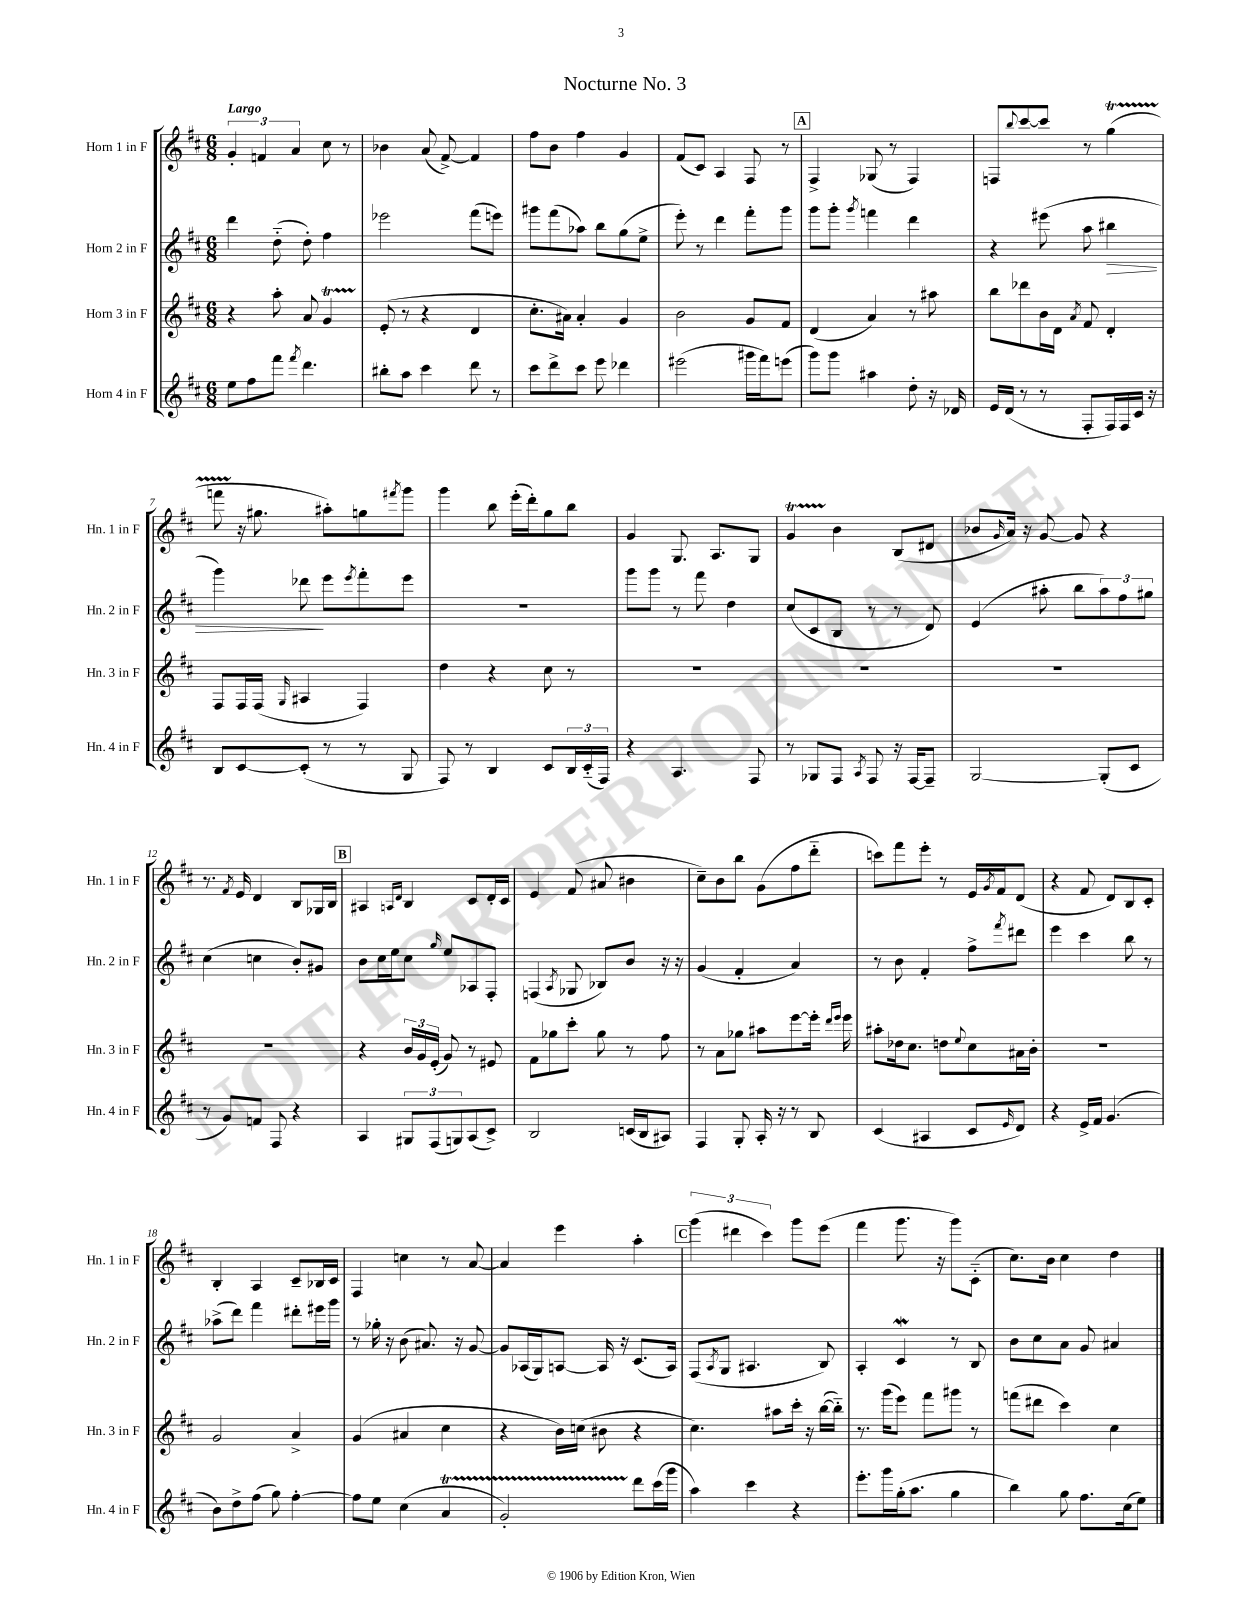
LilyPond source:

\header { title = "Nocturne No. 3" }
<<
\new StaffGroup <<
\new Staff = "s0" \with { instrumentName = "Horn 1 in F" shortInstrumentName = "Hn. 1 in F" } {
    \clef treble \key d \major \numericTimeSignature \time 6/8 \tempo "Largo"
    \tuplet 3/2 { g'4-. f'4 a'4 } cis''8 r8 |
    bes'4 a'8( fis'8~->) fis'4 |
    fis''8 b'8 fis''4 g'4 |
    fis'8( cis'8) a4 fis8 r8 |
    \mark \markup { \box "A" } fis4-> ges8( r8 fis4) |
    f8 \appoggiatura { b''8 } cis'''8~ cis'''8 r8 g''4\startTrillSpan( |
    f'''8 r16\stopTrillSpan gis''8. ais''8-.) g''8 \acciaccatura { fis'''8 } g'''8 |
    g'''4 b''8 e'''16-.( d'''16-.) g''8 b''8 |
    g'4 g8. a8. g8 |
    g'4\startTrillSpan b'4\stopTrillSpan b8( dis'8 |
    bes'8 \grace { g'16 } a'16) r16 g'8~ g'8 r4 |
    r8. \acciaccatura { fis'8 } e'16 d'4 b8 ges16 b16 |
    \mark \markup { \box "B" } ais4 \grace { a16 d'16 } b4 cis'8 d'16-. cis'16 |
    e'4 fis'8( ais'8 bis'4 |
    cis''8--) b'8 b''8 g'8( fis''8 d'''8-_ |
    c'''8) fis'''8 e'''8-. r8 e'16 \acciaccatura { g'8 } fis'16 d'8( |
    r4 fis'8 d'8) b8 cis'8-. |
    b4-. a4 cis'8-- bes16 cis'16 |
    fis4 c''4 r8 a'8~ |
    a'4 e'''4 a''4-. |
    \mark \markup { \box "C" } \tuplet 3/2 { g'''4( dis'''4 cis'''4) } g'''8 e'''8( |
    fis'''4 g'''8. r16 g'''8) cis'8-_( |
    cis''8.) b'16 cis''4 d''4 \bar "|." |
}
\new Staff = "s1" \with { instrumentName = "Horn 2 in F" shortInstrumentName = "Hn. 2 in F" } {
    \clef treble \key d \major \numericTimeSignature \time 6/8
    d'''4 d''8-_( d''8-.) fis''4 |
    ees'''2 fis'''8( e'''8) |
    gis'''8 fis'''8( aes''8) b''8 g''8( e''8-> |
    e'''8-.) r8 d'''4 fis'''8-. g'''8 |
    \mark \markup { \box "A" } g'''8 g'''8-. \acciaccatura { g'''8 } f'''4 d'''4 |
    r4 eis'''8( a''8 bis''4\> |
    g'''4) des'''8\! e'''8 \acciaccatura { e'''8 } fis'''8-. e'''8 |
    R2. |
    g'''8 g'''8 r8 fis'''8 d''4 |
    cis''8( cis'8 b8 r8 r8 d'8) |
    e'4( ais''8-. b''8 \tuplet 3/2 { ais''8) fis''8 gis''8 } |
    cis''4( c''4 b'8-.) gis'8 |
    \mark \markup { \box "B" } b'8 cis''16 e''16 cis''8 \grace { g''16 } e''8 aes8 fis8-. |
    f4( \acciaccatura { a8 } ges8 bes8) b'8 r16 r16 |
    g'4( fis'4-. a'4) |
    r8 b'8 fis'4-. fis''8-> \acciaccatura { fis'''8 } dis'''8 |
    e'''4 cis'''4 b''8 r8 |
    aes''8->( d'''8) fis'''4 dis'''8-. eis'''16 g'''16 |
    r8 ges''16-. r16 b'8( ais'8.) r16 g'8~ |
    g'8 aes16( g16) a8~ a16 r16 cis'8.( a16) |
    \mark \markup { \box "C" } fis8( \acciaccatura { a8 } g8 ais4. b8) |
    a4-. cis'4\mordent r8 b8 |
    b'8 cis''8 a'8 g'8 ais'4 \bar "|." |
}
\new Staff = "s2" \with { instrumentName = "Horn 3 in F" shortInstrumentName = "Hn. 3 in F" } {
    \clef treble \key d \major \numericTimeSignature \time 6/8
    r4 a''8-. a'8 g'4\startTrillSpan |
    e'8-.\stopTrillSpan( r8 r4 d'4 |
    cis''8.-. ais'16) ais'4-. g'4 |
    b'2 g'8 fis'8 |
    \mark \markup { \box "A" } d'4( a'4) r8 ais''8 |
    b''8 des'''8 b'16 d'16 \acciaccatura { a'8 } fis'8 d'4-. |
    fis8 fis16 fis16( \grace { g16 } ais4 fis4) |
    d''4 r4 cis''8 r8 |
    R2. |
    R2. |
    R2. |
    R2. |
    \mark \markup { \box "B" } r4 \tuplet 3/2 { b'16 g'16 e'16-.( } g'8) r8 eis'8 |
    fis'8 ges''8 cis'''8-. ges''8 r8 fis''8 |
    r8 a'8 ges''8 ais''8 e'''8~ e'''16-. \grace { d'''16 e'''16 } e'''16 |
    ais''8-. des''16 cis''8. d''8 \appoggiatura { e''8 } cis''8 ais'16 b'16-. |
    R2. |
    g'2 a'4-> |
    g'4( ais'4 cis''4 |
    r4 b'16) c''16( bis'8 r4 |
    \mark \markup { \box "C" } cis''4.) ais''8 cis'''16-. r16 b''16~( b''16-_) |
    r8. g'''16( e'''8) fis'''8 gis'''8 r8 |
    f'''8( dis'''8 cis'''4) cis''4 \bar "|." |
}
\new Staff = "s3" \with { instrumentName = "Horn 4 in F" shortInstrumentName = "Hn. 4 in F" } {
    \clef treble \key d \major \numericTimeSignature \time 6/8
    e''8 fis''8 fis'''8 \acciaccatura { fis'''8 } d'''4. |
    bis''8-. a''8 cis'''4 d'''8 r8 |
    cis'''8 d'''8-> cis'''8 e'''8 des'''4 |
    eis'''2( gis'''16 fis'''16) e'''8( |
    \mark \markup { \box "A" } g'''8) g'''8 ais''4 d''8-. r16 des'16 |
    e'16 d'16( r8 r8 fis8-. fis16) fis16 cis'16 r16 |
    b8 cis'8~ cis'8-.( r8 r8 g8 |
    fis8) r8 b4 cis'8 \tuplet 3/2 { b16 cis'16-_( fis16) } |
    r4 a4. fis8 |
    r8 ges8 fis8 \acciaccatura { a8 } fis8 r16 fis16~ fis8-- |
    g2~ g8-.( cis'8 |
    r8 g'8) f'8 fis8 r4 |
    \mark \markup { \box "B" } a4 \tuplet 3/2 { gis8 fis8( g8) } a8( cis'8->) |
    b2 c'16( b16 ais8) |
    fis4 g8-. a16-. r16 r8 b8 |
    cis'4( ais4 cis'8 \grace { e'16 } d'8) |
    r4 e'16-> fis'16 g'4.( |
    b'8) d''8-> fis''8( g''8) fis''4~-. |
    fis''8 e''8 cis''4( a'4\startTrillSpan |
    g'2-.) d'''8\stopTrillSpan cis'''16( g'''16 |
    \mark \markup { \box "C" } a''4) cis'''4 r4 |
    e'''8.-. g'''16 g''16-.( a''8. g''4 |
    b''4) g''8 fis''8. cis''16( e''8) \bar "|." |
}
>>
>>
